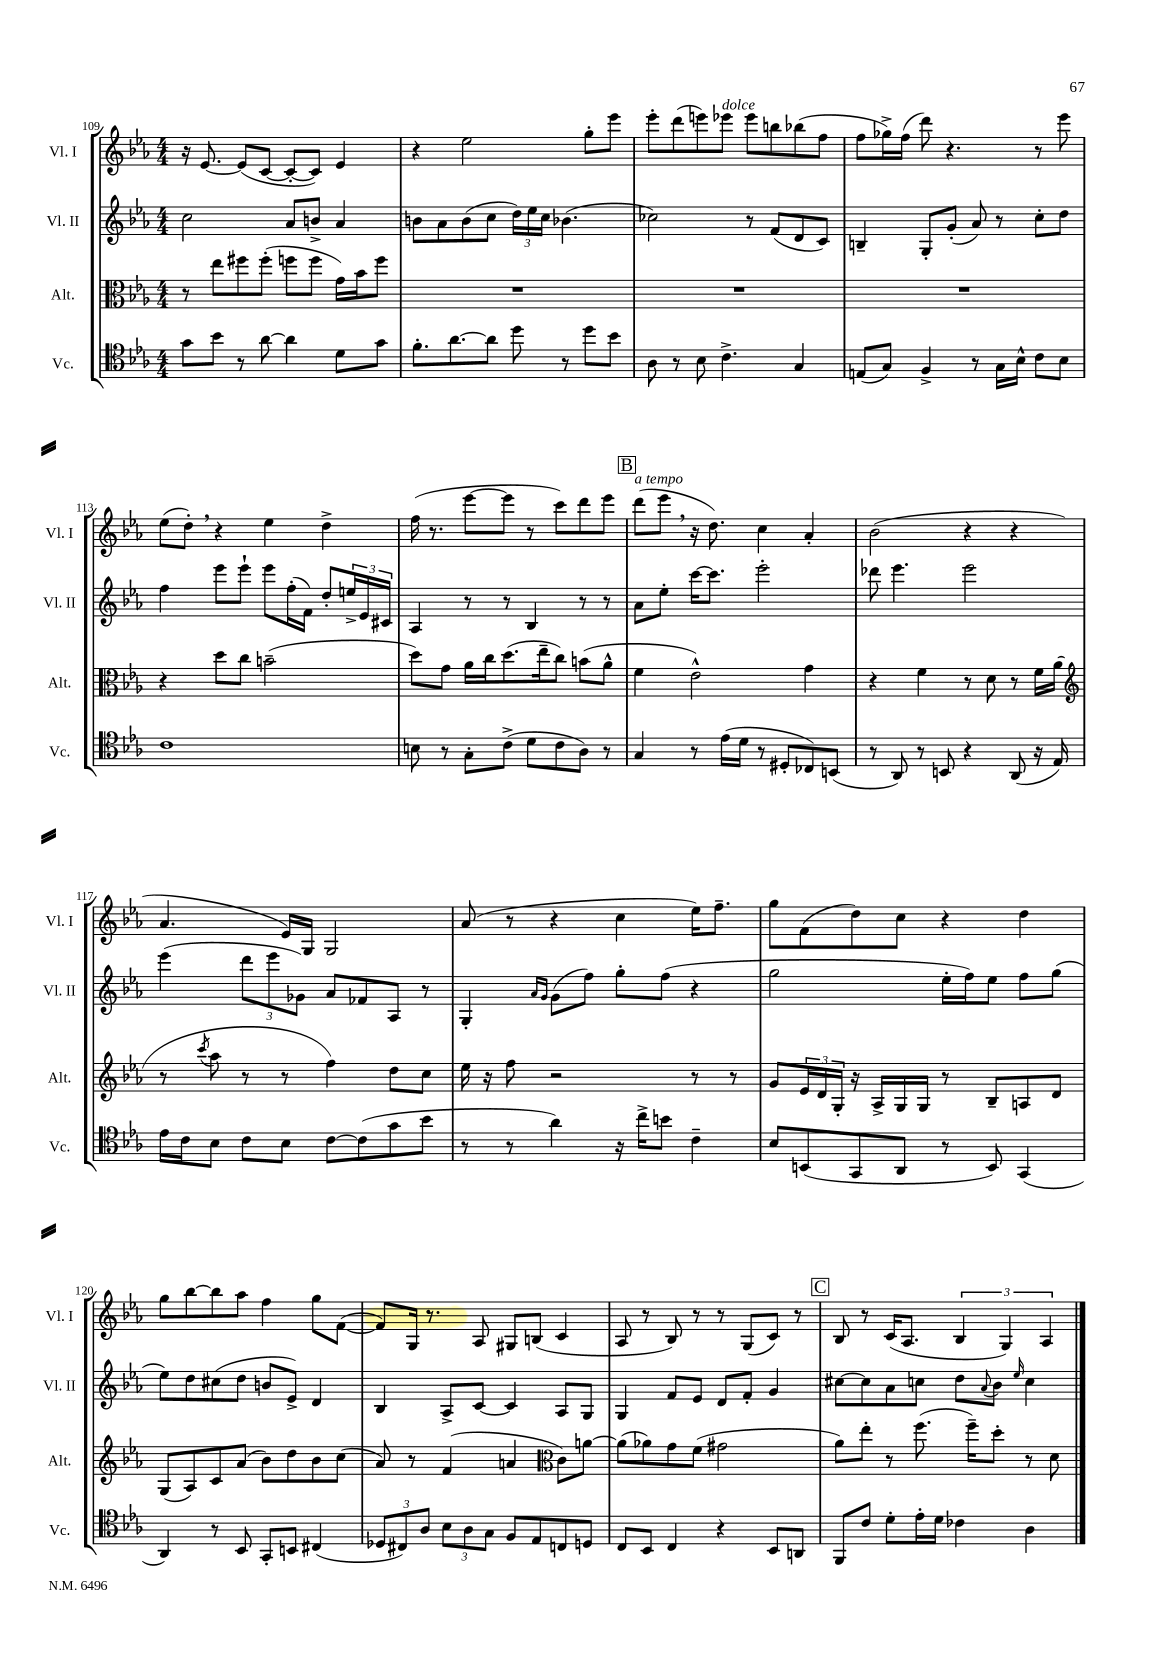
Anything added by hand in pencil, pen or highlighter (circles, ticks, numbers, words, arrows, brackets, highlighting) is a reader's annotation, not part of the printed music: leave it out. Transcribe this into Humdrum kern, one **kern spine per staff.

**kern	**kern	**kern	**kern
*staff4	*staff3	*staff2	*staff1
*clefC4	*clefC3	*clefG2	*clefG2
*k[b-e-a-]	*k[b-e-a-]	*k[b-e-a-]	*k[b-e-a-]
*M4/4	*M4/4	*M4/4	*M4/4
8g	8r	2cc	16r
.	.	.	[8.e-
8b-	8ee-	.	.
8r	8ff#	.	(8e-]
[8a-	(8ff#'	.	[8c
4a-]	8ff	8a-	8c'_
.	8ff	8b^	8c])
8d	16g)	4a-	4e-
.	16b-	.	.
8g	8ff	.	.
=	=	=	=
8.f'	1r	8b	4r
.	.	8a-	.
[8.a-	.	.	.
.	.	(8b	2ee-
8a-]	.	8cc	.
8dd	.	24dd)	.
.	.	24ee-	.
.	.	24cc	.
8r	.	(4.b-	.
8dd	.	.	8gg'
8b-	.	.	8eee-
=	=	=	=
8A-	1r	2cc-)	8eee-'
8r	.	.	(8ddd
8B-	.	.	8eee)
4.c^	.	.	8eee-
.	.	8r	8eee-
.	.	(8f	8bb
4G	.	8d	(8bb-
.	.	8c)	8ff
=	=	=	=
(8E	1r	4B~	8ff
8G)	.	.	16gg-^)
.	.	.	(16ff
4F^	.	8G'	8ddd)
.	.	(8g'	4.r
8r	.	8a-)	.
16G	.	8r	.
16B-^^	.	.	.
8c	.	8cc'	8r
8B-	.	8dd	8eee-
=	=	=	=
1c	4r	4ff	(8ee-
.	.	.	8dd')
.	8dd	8eee-	4r
.	8cc	8eee-`	.
.	(2b~	8eee-	4ee-
.	.	(16ff'	.
.	.	16f)	.
.	.	8dd'	4dd^
.	.	24ee^	.
.	.	24e-	.
.	.	24c#	.
=	=	=	=
8B	8dd)	4A-	(16ff
.	.	.	8.r
8r	8g	.	.
8G'	16a-	8r	[8eee-
.	16cc	.	.
(8c^	(8.dd	8r	8eee-]
8d	.	4B-	8r
.	16ee-~	.	.
8c	8cc)	.	8ccc)
8A-)	(8b	8r	8ddd
8r	8a-^^	8r	8eee-
=	=	=	=
4G	4f	8a-	(8ddd
.	.	8ee-'	8eee-
8r	2e-^^)	[16ccc	16r
.	.	8.ccc]	8.dd)
(16e-	.	.	.
16d	.	.	.
8r	.	2eee-'	4cc
8D#'	.	.	.
8C-)	4g	.	4a-'
(8BB	.	.	.
=	=	=	=
8r	4r	8ddd-	(2b-
8AA-)	.	4.eee-	.
8r	4f	.	.
8BB	.	.	.
4r	8r	2eee-	4r
.	8d	.	.
(8AA-	8r	.	4r
16r	16f	.	.
16E-)	(16a-	.	.
=	=	=	=
*	*clefG2	*	*
16e-	8r	(4eee-	4.a-
16c	.	.	.
.	8qccc	.	.
8B-	8aa-	.	.
8c	8r	12ddd	.
.	.	12eee-	.
8B-	8r	.	16e-)
.	.	12g-)	.
.	.	.	16G
[8c	4ff)	8a-	2G
(8c]	.	8f-	.
8g	8dd	8A-	.
8b-	8cc	8r	.
=	=	=	=
8r	16ee-	4G'	(8a-
.	16r	.	.
8r	8ff	.	8r
.	.	16qqa-	.
.	.	16qqg	.
4a-)	2r	(8g	4r
.	.	8ff)	.
16r	.	8gg'	4cc
16cc^	.	.	.
8b	.	(8ff	.
4c~	8r	4r	16ee-)
.	.	.	8.ff~
.	8r	.	.
=	=	=	=
8B-	8g	2gg	8gg
(8BB	24e-	.	(8f
.	24d	.	.
.	24G'	.	.
8GG	16r	.	8dd)
.	16A-^	.	.
8AA-	16G	.	8cc
.	16G	.	.
8r	8r	16ee-'	4r
.	.	16ff)	.
8BB)	8B-~	8ee-	.
(4GG	8A	8ff	4dd
.	8d	(8gg	.
=	=	=	=
4AA-)	(8G	8ee-)	8gg
.	8A-)	8dd	[8bb-
8r	8c	(8cc#	8bb-]
8BB-	(8a-	8dd	8aa-
8GG'	8b-)	8b	4ff
8BB	8dd	8e-^)	.
(4C#	8b-	4d	8gg
.	(8cc	.	([8f
=	=	=	=
12D-	8a-)	4B-	8f])
12C#)	.	.	.
.	8r	.	16G
12A-	.	.	.
.	.	.	8.r
12B-	(4f	8A-^	.
12A-	.	.	.
.	.	[8c	8A-
12G	.	.	.
8F	4a	4c]	8G#
8E-	.	.	(8B
*	*clefC3	*	*
8C	8c)	8A-	4c
8D	[8a	8G	.
=	=	=	=
8C	(8a]	4G	8A-
8BB-	8a-)	.	8r
4C	8g	8f	8B-)
.	(8f	8e-	8r
4r	2g#	8d	8r
.	.	8f'	(8G
8BB-	.	4g	8c)
8AA	.	.	8r
=	=	=	=
8FF	8a-)	[8cc#	8B-
8c	8ee-'	8cc#]	8r
8d'	8r	8a-	(16c
.	.	.	8.A-
16e-'	(8.ff	8cc	.
16d	.	.	.
4c-	.	8dd	6B-
.	16ff~)	.	.
.	.	8qqa-	.
.	8dd'	8b-	.
.	.	.	6G)
.	.	16qqee-	.
4A-	8r	4cc	.
.	.	.	6A-
.	8d	.	.
==	==	==	==
*-	*-	*-	*-
